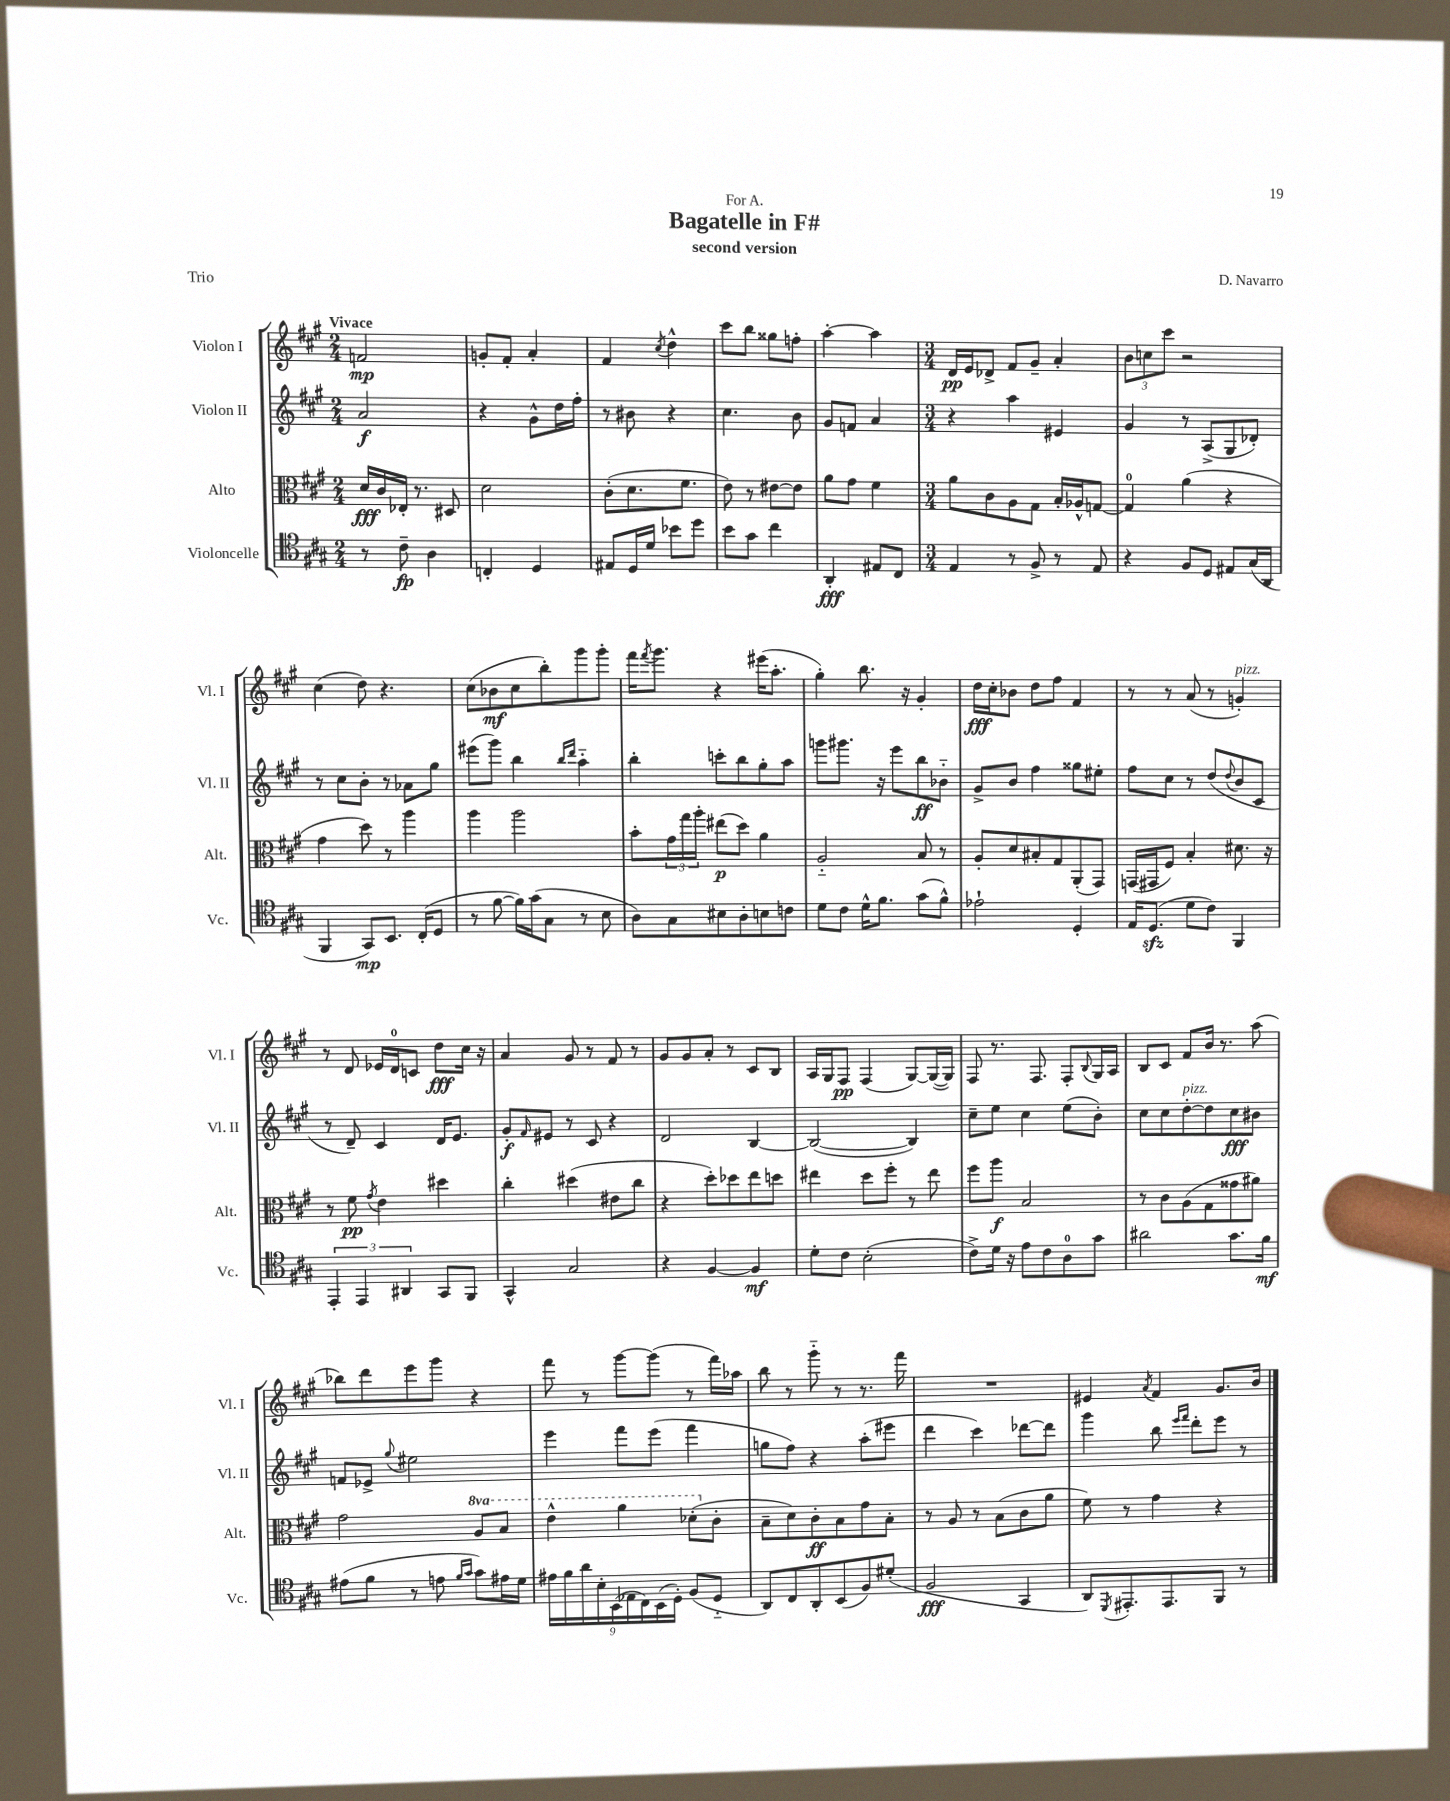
\header { title = "Bagatelle in F#" composer = "D. Navarro" subtitle = "second version" dedication = "For A." piece = "Trio" }
<<
\new StaffGroup <<
\new Staff = "s0" \with { instrumentName = "Violon I" shortInstrumentName = "Vl. I" } {
    \clef treble \key a \major \numericTimeSignature \time 2/4 \tempo "Vivace"
    f'2\mp |
    g'8-. fis'8-. a'4-. |
    fis'4 \acciaccatura { cis''8 } d''4-^ |
    cis'''8 b''8 gisis''8 f''8-. |
    a''4~-. a''4 |
    \numericTimeSignature \time 3/4 d'16\pp e'16 des'8-> fis'8 gis'8-- a'4-. |
    \tuplet 3/2 { b'8 c''8 cis'''8 } r2 |
    cis''4( d''8) r4. |
    cis''8( bes'8\mf cis''8 b''8-.) gis'''8 gis'''8-. |
    fis'''16 \acciaccatura { fis'''8 } gis'''8. r4 eis'''16( a''8.-. |
    gis''4-.) b''8. r16 gis'4-. |
    d''16\fff cis''16-. bes'8 d''8 fis''8 fis'4 |
    r8 r8 a'8( r8 g'4-.^\markup { \italic "pizz." }) |
    r8 d'8 ees'16 d'16-0 c'8 d''8\fff cis''16 r16 |
    a'4 gis'8 r8 fis'8 r8 |
    gis'8 gis'8 a'8-. r8 cis'8 b8 |
    a16 gis16 fis8\pp fis4( gis8~) gis16~( gis16) |
    fis8 r8. fis8. fis8-. \appoggiatura { b8 } gis16 a16 |
    b8 cis'8 fis'8 b'16 r8. a''8( |
    bes''8) d'''8 e'''8 gis'''8 r4 |
    fis'''8 r8 gis'''8~ gis'''8( r8 fis'''16) aes''16 |
    b''8 r8 gis'''8-_ r8 r8. fis'''16 |
    R2. |
    eis'4 \acciaccatura { a'8 } fis'4 gis'8. b'16 \bar "|." |
}
\new Staff = "s1" \with { instrumentName = "Violon II" shortInstrumentName = "Vl. II" } {
    \clef treble \key a \major \numericTimeSignature \time 2/4
    a'2\f |
    r4 gis'8-^ d''16 fis''16-. |
    r8 bis'8 r4 |
    cis''4. b'8 |
    gis'8 f'8 a'4 |
    \numericTimeSignature \time 3/4 r4 a''4 eis'4 |
    gis'4 r8 a8->( gis8 des'8-.) |
    r8 cis''8 b'8-. r8 aes'8 gis''8 |
    eis'''8( gis'''8) b''4 \grace { b''16 d'''16 } a''4-_ |
    b''4-. c'''8-. b''8 gis''8-. a''8 |
    g'''8 gis'''8. r16 e'''8 b''8\ff bes'8-_ |
    gis'8-> b'8 fis''4 gisis''8 eis''8-. |
    fis''8 cis''8 r8 d''8( \appoggiatura { d''8 } b'8 cis'8 |
    r8 d'8--) cis'4 d'16 e'8. |
    gis'8-.\f \grace { fis'16 } eis'8 r8 cis'8 r4 |
    d'2 b4~ |
    b2~( b4) |
    cis''8-- e''8 cis''4 e''8( b'8-.) |
    cis''8 cis''8 d''8~-.^\markup { \italic "pizz." } d''8 cis''8\fff bis'8 |
    f'8 ees'8-> \appoggiatura { gis''8 } eis''2 |
    e'''4 fis'''8 e'''8( fis'''4 |
    g''8 fis''8) r4 a''8-.( eis'''8 |
    d'''4 cis'''4) des'''8~ des'''8 |
    gis'''4 b''8 \grace { e'''16 fis'''16 } d'''8-. e'''8 r8 \bar "|." |
}
\new Staff = "s2" \with { instrumentName = "Alto" shortInstrumentName = "Alt." } {
    \clef alto \key a \major \numericTimeSignature \time 2/4 \set Staff.ottavationMarkups = #ottavation-simple-ordinals
    d'16\fff cis'16 ees16-. r8. dis8 |
    d'2 |
    cis'8-.( d'8. fis'8. |
    e'8) r8 eis'8~ eis'8 |
    a'8 gis'8 fis'4 |
    \numericTimeSignature \time 3/4 a'8 cis'8 a8 gis8 b16-. aes16-^ g8~ |
    g4-0 a'4( r4 |
    gis'4 d''8) r8 a''4 |
    a''4 a''2 |
    b'8-. \tuplet 3/2 { gis'16 gis''16 a''16-. } eis''8\p( d''8) a'4 |
    a2-_ b8 r8 |
    a8-. d'8 bis8-. gis8 a,8-.( gis,8) |
    g,16( gis,16 fis8) b4-. dis'8. r16 |
    r8 fis'8\pp \acciaccatura { gis'8 } e'4 dis''4 |
    cis''4-. dis''4( eis'8 cis''8 |
    r4 d''8-.) des''8 e''8 d''8 |
    eis''4 d''8 fis''8-. r8 eis''8 |
    fis''8 a''8\f b2 |
    r8 cis'8 a8( gis8 gisis'8 ais'8) |
    gis'2 \ottava #1 a'8 b'8 |
    e''4-^ a''4 des''8-.( \ottava #0 cis'8-. |
    b8-- d'8) cis'8-.\ff b8 gis'8 b8-. |
    r8 a8 r8 b8( cis'8 a'8 |
    fis'8) r8 gis'4 r4 \bar "|." |
}
\new Staff = "s3" \with { instrumentName = "Violoncelle" shortInstrumentName = "Vc." } {
    \clef tenor \key a \major \numericTimeSignature \time 2/4
    r8 cis'8--\fp a4 |
    c4-. d4 |
    eis8 d16 d'16 bes'8 d''8 |
    b'8 gis'8 cis''4 |
    a,4-.\fff eis8 cis8 |
    \numericTimeSignature \time 3/4 e4 r8 fis8-> r8 e8 |
    r4 fis8 d8 eis8 gis16( a,16 |
    fis,4 gis,8\mp) b,8. cis16-.( d8 |
    r8 fis'8~ fis'16) gis'16( gis8 r8 b8 |
    a8) gis8 bis8 a8-. b8 c'8 |
    d'8 cis'8 d'16-^ fis'8. gis'8( fis'8-^) |
    ees'2-! d4-. |
    e16 d8.\sfz( d'8 cis'8) fis,4 |
    \tuplet 3/2 { e,4-. e,4 ais,4 } gis,8 fis,8 |
    gis,4-^ gis2 |
    r4 fis4~ fis4\mf |
    d'8-. cis'8 b2-.( |
    cis'8->) d'16 r16 e'8 cis'8 a8-0 gis'8 |
    ais'2 gis'8. fis'16\mf |
    eis'8( fis'8 r8 e'8 \grace { fis'16 gis'16 } gis'8) eis'16 d'16 |
    \tuplet 9/8 { eis'16 fis'16 a'16 b16-. b,16( ees16 cis16) b,16( d16-.) } fis8( d8-_ |
    a,8) cis8 a,8-. b,8( fis8) dis'8-.( |
    fis2\fff gis,4 |
    a,8) \acciaccatura { d,8 } eis,8.-. eis,8. fis,8 r8 \bar "|." |
}
>>
>>
\layout { \context { \Score \remove "Bar_number_engraver" } }
